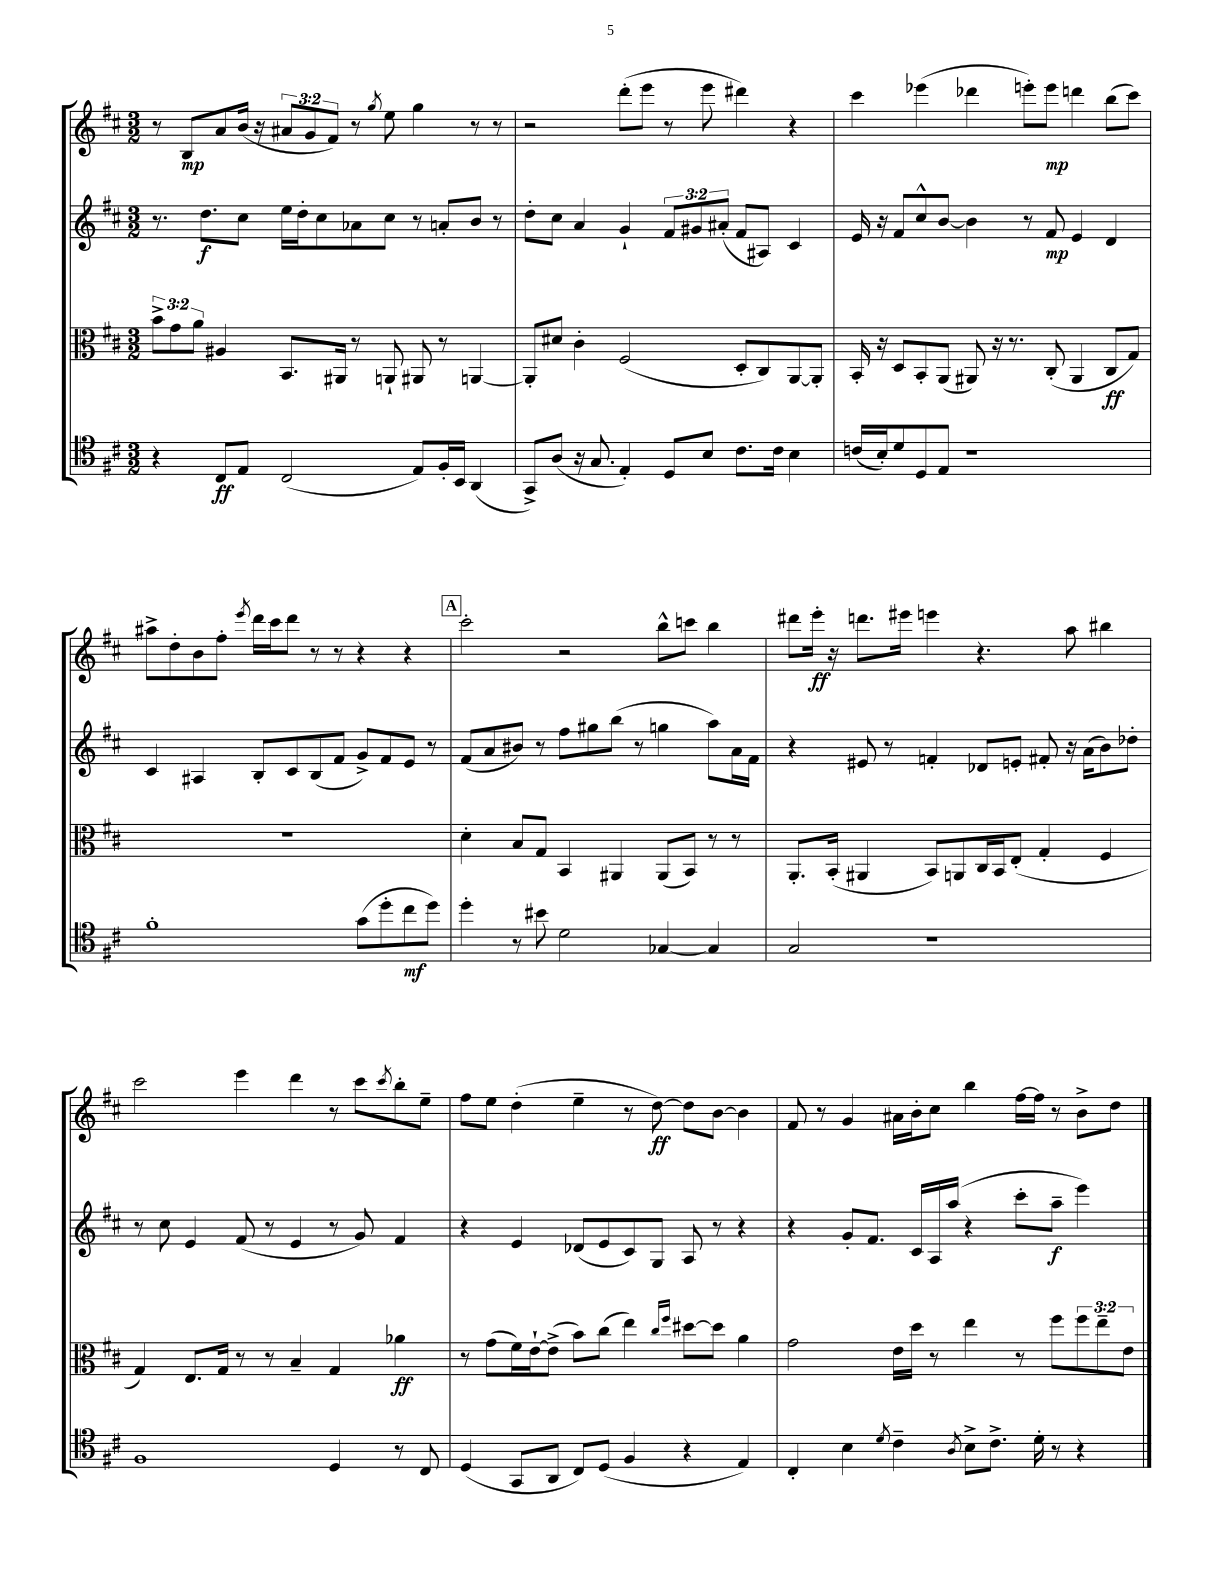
<<
\new StaffGroup <<
\new Staff = "s0" {
    \clef treble \key d \major \numericTimeSignature \time 3/2 \override Staff.TupletNumber.text = #tuplet-number::calc-fraction-text
    r8 b8\mp a'8 b'16( r16 \tuplet 3/2 { ais'8 g'8 fis'8) } r8 \acciaccatura { g''8 } e''8 g''4 r8 r8 |
    r2 d'''8-.( e'''8 r8 e'''8 dis'''4) r4 |
    cis'''4 ees'''4( des'''4 e'''8-.) e'''8\mp d'''4 b''8( cis'''8) |
    ais''8-> d''8-. b'8 fis''8-. \acciaccatura { e'''8 } d'''16 cis'''16 d'''8 r8 r8 r4 r4 |
    \mark \markup { \box "A" } cis'''2-. r2 b''8-^ c'''8 b''4 |
    dis'''8 e'''16-.\ff r16 d'''8. eis'''16 e'''4 r4. a''8 bis''4 |
    cis'''2 e'''4 d'''4 r8 cis'''8 \acciaccatura { cis'''8 } b''8-. e''8-- |
    fis''8 e''8 d''4-.( e''4-- r8 d''8~\ff) d''8 b'8~ b'4 |
    fis'8 r8 g'4 ais'16 b'16-. cis''8 b''4 fis''16~ fis''16 r8 b'8-> d''8 \bar "|." |
}
\new Staff = "s1" {
    \clef treble \key d \major \numericTimeSignature \time 3/2 \override Staff.TupletNumber.text = #tuplet-number::calc-fraction-text
    r8. d''8.\f cis''8 e''16 d''16-. cis''8 aes'8 cis''8 r8 a'8-. b'8 r8 |
    d''8-. cis''8 a'4 g'4-! \tuplet 3/2 { fis'8 gis'8 ais'8-.( } fis'8 ais8) cis'4 |
    e'16 r16 fis'8 cis''8-^ b'8~ b'4 r8 fis'8\mp e'4 d'4 |
    cis'4 ais4 b8-. cis'8 b8( fis'8 g'8->) fis'8 e'8 r8 |
    \mark \markup { \box "A" } fis'8( a'8 bis'8) r8 fis''8 gis''8 b''8( r8 g''4 a''8) a'16 fis'16 |
    r4 eis'8 r8 f'4-. des'8 e'8-. fis'8-. r16 a'16( b'8) des''8-. |
    r8 cis''8 e'4 fis'8( r8 e'4 r8 g'8) fis'4 |
    r4 e'4 des'8( e'8 cis'8) g8 a8 r8 r4 |
    r4 g'8-. fis'8. cis'16 a16 a''16( r4 cis'''8-. a''8--\f e'''4) \bar "|." |
}
\new Staff = "s2" {
    \clef alto \key d \major \numericTimeSignature \time 3/2 \override Staff.TupletNumber.text = #tuplet-number::calc-fraction-text
    \tuplet 3/2 { b'8-> g'8 a'8 } ais4 b,8. ais,16 r8 a,8-! ais,8 r8 a,4~ |
    a,8-. dis'8 cis'4-. fis2( d8-. cis8) a,8~ a,8-. |
    b,16-. r16 d8 b,8-. a,8( ais,8) r16 r8. cis8-.( ais,4 cis8\ff g8) |
    R1. |
    \mark \markup { \box "A" } d'4-. b8 g8 b,4 ais,4 ais,8( b,8) r8 r8 |
    a,8.-. b,16-.( ais,4 b,8) a,8 cis16 b,16 e8-.( g4-. fis4 |
    g4) e8. g16 r8 r8 b4-- g4 aes'4\ff |
    r8 g'8( fis'16) e'16~-! e'8->( b'8) cis''8( e''4) \grace { cis''16 fis''16 } dis''8~ dis''8 a'4 |
    g'2 e'16 d''16 r8 e''4 r8 fis''8 \tuplet 3/2 { fis''8 e''8-- e'8 } \bar "|." |
}
\new Staff = "s3" {
    \clef tenor \key d \major \numericTimeSignature \time 3/2
    r4 cis8\ff e8 cis2( e8) fis16-. b,16 a,4( |
    g,8->) a8( r16 g8. e4-.) d8 b8 cis'8. cis'16 b4 |
    c'16( b16-.) d'8 d8 e8 r1 |
    fis'1-. g'8( d''8-. cis''8\mf d''8) |
    \mark \markup { \box "A" } d''4-. r8 bis'8 d'2 ges4~ ges4 |
    g2 r1 |
    fis1 d4 r8 cis8 |
    d4( g,8 a,8 cis8) d8( fis4 r4 e4) |
    cis4-. b4 \acciaccatura { d'8 } cis'4-- \acciaccatura { a8 } b8-> cis'8.-> d'16-. r8 r4 \bar "|." |
}
>>
>>
\layout { \context { \Score \remove "Bar_number_engraver" } }
